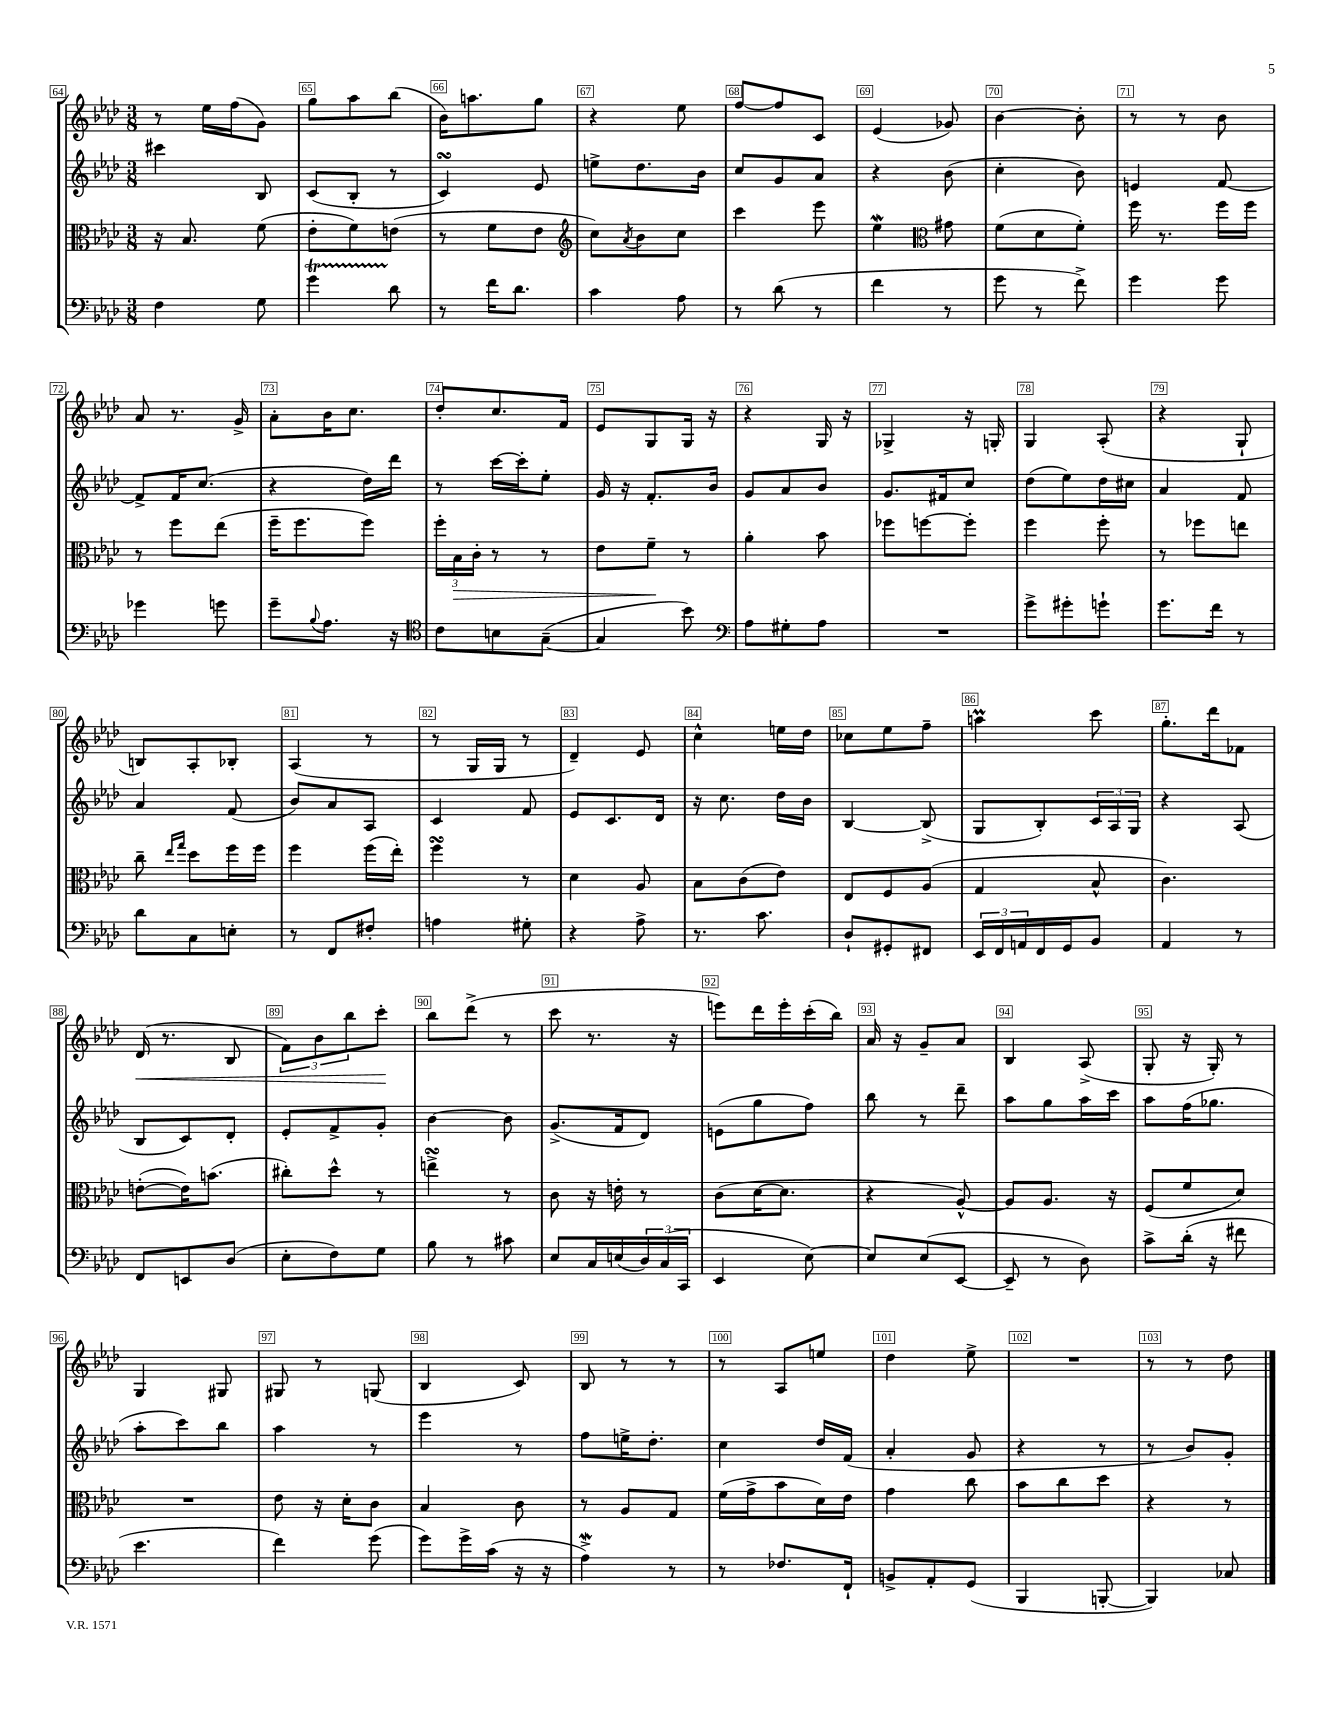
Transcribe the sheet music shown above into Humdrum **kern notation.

**kern	**kern	**dynam	**kern	**kern	**dynam
*part4	*part3	*part3	*part2	*part1	*part1
*staff4	*staff3	*staff3	*staff2	*staff1	*staff1
*clefF4	*clefC3	*	*clefG2	*clefG2	*
*k[b-e-a-d-]	*k[b-e-a-d-]	*	*k[b-e-a-d-]	*k[b-e-a-d-]	*
*M3/8	*M3/8	*	*M3/8	*M3/8	*
=64	=64	=64	=64	=64	=64
4F\	16r	.	4ccc#X\	8r	.
.	8.B-/	.	.	.	.
.	.	.	.	16ee-\LL	.
.	.	.	.	(16ff\J	.
8G\	(8f\	.	8B-/	8g\J)	.
=65	=65	=65	=65	=65	=65
4gt\	8e-'\L	.	(8c/L	8gg\L	.
.	8f\)	.	8B-'/J	8aa-\	.
8d-\	(8en\J	.	8r	(8bb-\J	.
=66	=66	=66	=66	=66	=66
8r	8r	.	4csSsS/)	16b-\KL)	.
.	.	.	.	8.aan\	.
16f\KL	8f\L	.	.	.	.
8.d-\J	.	.	.	.	.
.	8e-\J	.	8e-/	8gg\J	.
=67	=67	=67	=67	=67	=67
*	*clefG2	*	*	*	*
4c\	8cc\L)	.	8een^\L	4r	.
.	8qa-/	.	.	.	.
.	8b-\	.	8.dd-\	.	.
8A-\	8cc\J	.	.	8ee-\	.
.	.	.	16b-\Jk	.	.
=68	=68	=68	=68	=68	=68
8r	4ccc\	.	8cc/L	[8ff/L	.
(8d-\	.	.	8g/	8ff/]	.
8r	8eee-\	.	8a-/J	8c/J	.
=69	=69	=69	=69	=69	=69
4f\	4ee-W\	.	4r	(4e-/	.
*	*clefC3	*	*	*	*
8r	8g#X\	.	(8b-\	8g-X/)	.
=70	=70	=70	=70	=70	=70
8g\	(8f\L	.	4cc'\	[4b-\	.
8r	8d-\	.	.	.	.
8f^\)	8f'\J)	.	8b-\)	8b-'\]	.
=71	=71	=71	=71	=71	=71
4g\	16ff\	.	4en/	8r	.
.	8.r	.	.	.	.
.	.	.	.	8r	.
8g\	16ff\LL	.	[8f/	8b-\	.
.	16ff\JJ	.	.	.	.
!!LO:LB:g=z
=72	=72	=72	=72	=72	=72
4g-X\	8r	.	8f^/L]	8a-/	.
.	8ff\L	.	16f/K	8.r	.
.	.	.	(8.cc/J	.	.
8gn\	(8ee-\J	.	.	.	.
.	.	.	.	16g^/	.
=73	=73	=73	=73	=73	=73
8g~\L	16ff~\KL	.	4r	8a-'\L	.
.	8.ff\	.	.	.	.
8qqB-/	.	.	.	.	.
8.A-\J	.	.	.	16b-\K	.
.	.	.	.	8.cc\J	.
.	8ff\J)	.	16dd-\LL)	.	.
16r	.	.	16ddd-\JJ	.	.
=74	=74	=74	=74	=74	=74
*clefC4	*	*	*	*	*
8c\L	24ff'\LL	.	8r	8dd-'/L	.
!	!	!LO:HP:b	!	!	!
.	24B-\	>	.	.	.
.	24c'\JJ	.	.	.	.
8Bn\	8r	.	[16ccc\LL	8.cc/	.
.	.	.	16ccc'\J]	.	.
([8G~\J	8r	.	8ee-'\J	.	.
.	.	.	.	16f/Jk	.
=75	=75	=75	=75	=75	=75
4G/]	8e-\L	.	16g/	8e-/L	.
.	.	.	16r	.	.
.	8f~\J	.	8.f'/L	8G/	.
8b-\)	8r	]	.	16G/Jk	.
.	.	.	16b-/Jk	16r	.
=76	=76	=76	=76	=76	=76
*clefF4	*	*	*	*	*
8A-\L	4a-'\	.	8g/L	4r	.
8G#X'\	.	.	8a-/	.	.
8A-\J	8b-\	.	8b-/J	16G/	.
.	.	.	.	16r	.
=77	=77	=77	=77	=77	=77
4.r	8ff-X\L	.	8.g/L	4G-X^/	.
.	[8ffn\	.	.	.	.
.	.	.	16f#X/k	.	.
.	8ff'\J]	.	8cc/J	16r	.
.	.	.	.	16Gn'/	.
=78	=78	=78	=78	=78	=78
8g^\L	4ff\	.	(8dd-\L	4G/	.
8g#X'\	.	.	8ee-\)	.	.
8gn`\J	8ff'\	.	16dd-\L	(8A-'/	.
.	.	.	16cc#X\JJ	.	.
=79	=79	=79	=79	=79	=79
8.g\L	8r	.	4a-/	4r	.
.	8ff-X\L	.	.	.	.
16f\Jk	.	.	.	.	.
8r	8een\J	.	8f/	8G`/	.
!!LO:LB:g=z
=80	=80	=80	=80	=80	=80
8d-\L	8cc~\	.	4a-/	8Bn/L)	.
.	16qqee-/LL	.	.	.	.
.	16qqgg/JJ	.	.	.	.
8C\	8dd-\L	.	.	8A-'/	.
8En'\J	16ff\L	.	(8f/	8B-X'/J	.
.	16ff\JJ	.	.	.	.
=81	=81	=81	=81	=81	=81
8r	4ff\	.	8b-/L)	(4A-/	.
8FF/L	.	.	8a-/	.	.
8F#X'/J	(16ff\LL	.	8A-/J	8r	.
.	16ee-'\JJ)	.	.	.	.
=82	=82	=82	=82	=82	=82
4An\	4ffsSSS\	.	4c/	8r	.
.	.	.	.	16G/LL	.
.	.	.	.	16G/JJ	.
8G#X'\	8r	.	8f/	8r	.
=83	=83	=83	=83	=83	=83
4r	4d-\	.	8e-/L	4d-~/)	.
.	.	.	8.c/	.	.
8A-^\	8A-/	.	.	8e-/	.
.	.	.	16d-/Jk	.	.
=84	=84	=84	=84	=84	=84
8.r	8B-\L	.	16r	4cc^^\	.
.	.	.	8.cc\	.	.
.	(8c\	.	.	.	.
8.c\	.	.	.	.	.
.	8e-\J)	.	16dd-\LL	16een\LL	.
.	.	.	16b-\JJ	16dd-\JJ	.
=85	=85	=85	=85	=85	=85
8D-`/L	8E-/L	.	[4B-/	8cc-X\L	.
8GG#X'/	8F/	.	.	8ee-\	.
8FF#X/J	(8A-/J	.	(8B-^/]	8ff~\J	.
=86	=86	=86	=86	=86	=86
24EE-/LL	4G/	.	8G/L	4aanm\	.
24FF/	.	.	.	.	.
24AAn/	.	.	.	.	.
16FF/	.	.	8B-'/)	.	.
16GG/J	.	.	.	.	.
8BB-/J	8B-^^/	.	24c/L	8ccc\	.
.	.	.	24A-/	.	.
.	.	.	24G/JJ	.	.
=87	=87	=87	=87	=87	=87
4AA-/	4.c\)	.	4r	8.gg'\L	.
.	.	.	.	16ddd-\k	.
8r	.	.	(8A-/	8f-X\J	.
!!LO:LB:g=z
=88	=88	=88	=88	=88	=88
!	!	!	!	!	!LO:HP:b
8FF/L	([8en'\L	.	8B-/L	(16d-/	<
.	.	.	.	8.r	.
8EEn/	16e\K])	.	8c/)	.	.
.	(8.bn\J	.	.	.	.
(8D-/J	.	.	8d-'/J	8B-/	.
=89	=89	=89	=89	=89	=89
8E-'\L	8cc#X'\L)	.	8e-'/L	12f\L)	.
.	.	.	.	12b-\	.
8F\)	8dd-^^\J	.	8f^/	.	.
.	.	.	.	12bb-\	.
8G\J	8r	.	8g'/J	8ccc'\J	.
.	.	.	.	.	[
=90	=90	=90	=90	=90	=90
8B-\	4eensSsS^\	.	[4b-\	8bb-\L	.
8r	.	.	.	(8ddd-^\J	.
8c#X\	8r	.	8b-\]	8r	.
=91	=91	=91	=91	=91	=91
8E-/L	8c\	.	(8.g^/L	8ccc\	.
16C/L	16r	.	.	8.r	.
(16En/	16en'\	.	16f/k	.	.
24D-/)	8r	.	8d-/J)	.	.
(24C/	.	.	.	.	.
.	.	.	.	16r	.
24CC/JJ	.	.	.	.	.
=92	=92	=92	=92	=92	=92
4EE-/	(8c\L	.	(8en\L	8eeen\L)	.
.	[16d-\K	.	8gg\	16ddd-\L	.
.	8.d-\J]	.	.	16eee'\	.
[8E-\)	.	.	8ff\J)	(16ccc'\	.
.	.	.	.	16bb-\JJ)	.
=93	=93	=93	=93	=93	=93
8E-/L]	4r	.	8bb-\	16a-/	.
.	.	.	.	16r	.
(8E-/	.	.	8r	8g~/L	.
[8EE-/J	[8A-^^/)	.	8ddd-~\	8a-/J	.
=94	=94	=94	=94	=94	=94
8EE-~/]	8A-/L]	.	8aa-\L	4B-/	.
8r	8.A-/J	.	8gg\	.	.
8D-\)	.	.	16aa-\L	(8A-^/	.
.	16r	.	16ccc\JJ	.	.
=95	=95	=95	=95	=95	=95
8c^\L	(8F/L	.	8aa-\L	8G'/	.
(16d-'\Jk	8f/	.	(16ff\K	16r	.
16r	.	.	8.gg-X\J	16G'/)	.
8f#X\	8d-/J)	.	.	8r	.
!!LO:LB:g=z
=96	=96	=96	=96	=96	=96
4.e-\	4.r	.	8aa-'\L	4G/	.
.	.	.	8ccc\)	.	.
.	.	.	8bb-\J	8G#X/	.
=97	=97	=97	=97	=97	=97
4f\)	8e-\	.	4aa-\	8G#X/	.
.	16r	.	.	8r	.
.	16d-'\KL	.	.	.	.
(8g\	8c\J	.	8r	(8Gn/	.
=98	=98	=98	=98	=98	=98
8g\L)	4B-/	.	4eee-\	4B-/	.
16g^\L	.	.	.	.	.
(16c\JJ	.	.	.	.	.
16r	8c\	.	8r	8c/)	.
16r	.	.	.	.	.
=99	=99	=99	=99	=99	=99
4A-w^\)	8r	.	8ff\L	8B-/	.
.	8A-/L	.	16een^\K	8r	.
.	.	.	8.dd-'\J	.	.
8r	8G/J	.	.	8r	.
=100	=100	=100	=100	=100	=100
8r	(16f\LL	.	4cc\	8r	.
.	16g^\J	.	.	.	.
8.F-X/L	8b-\	.	.	8A-/L	.
.	16d-\L)	.	16dd-/LL	8een/J	.
16FF`/Jk	16e-\JJ	.	(16f/JJ	.	.
=101	=101	=101	=101	=101	=101
8BBn^/L	4g\	.	4a-'/	4dd-\	.
8AA-'/	.	.	.	.	.
(8GG/J	8cc\	.	8g/	8ee-^\	.
=102	=102	=102	=102	=102	=102
4BBB-/	8b-\L	.	4r	4.r	.
.	8cc\	.	.	.	.
[8BBBn'/	8dd-\J	.	8r	.	.
=103	=103	=103	=103	=103	=103
4BBB/])	4r	.	8r	8r	.
.	.	.	8b-/L)	8r	.
8C-X/	8r	.	8g'/J	8dd-\	.
==	==	==	==	==	==
*-	*-	*-	*-	*-	*-
